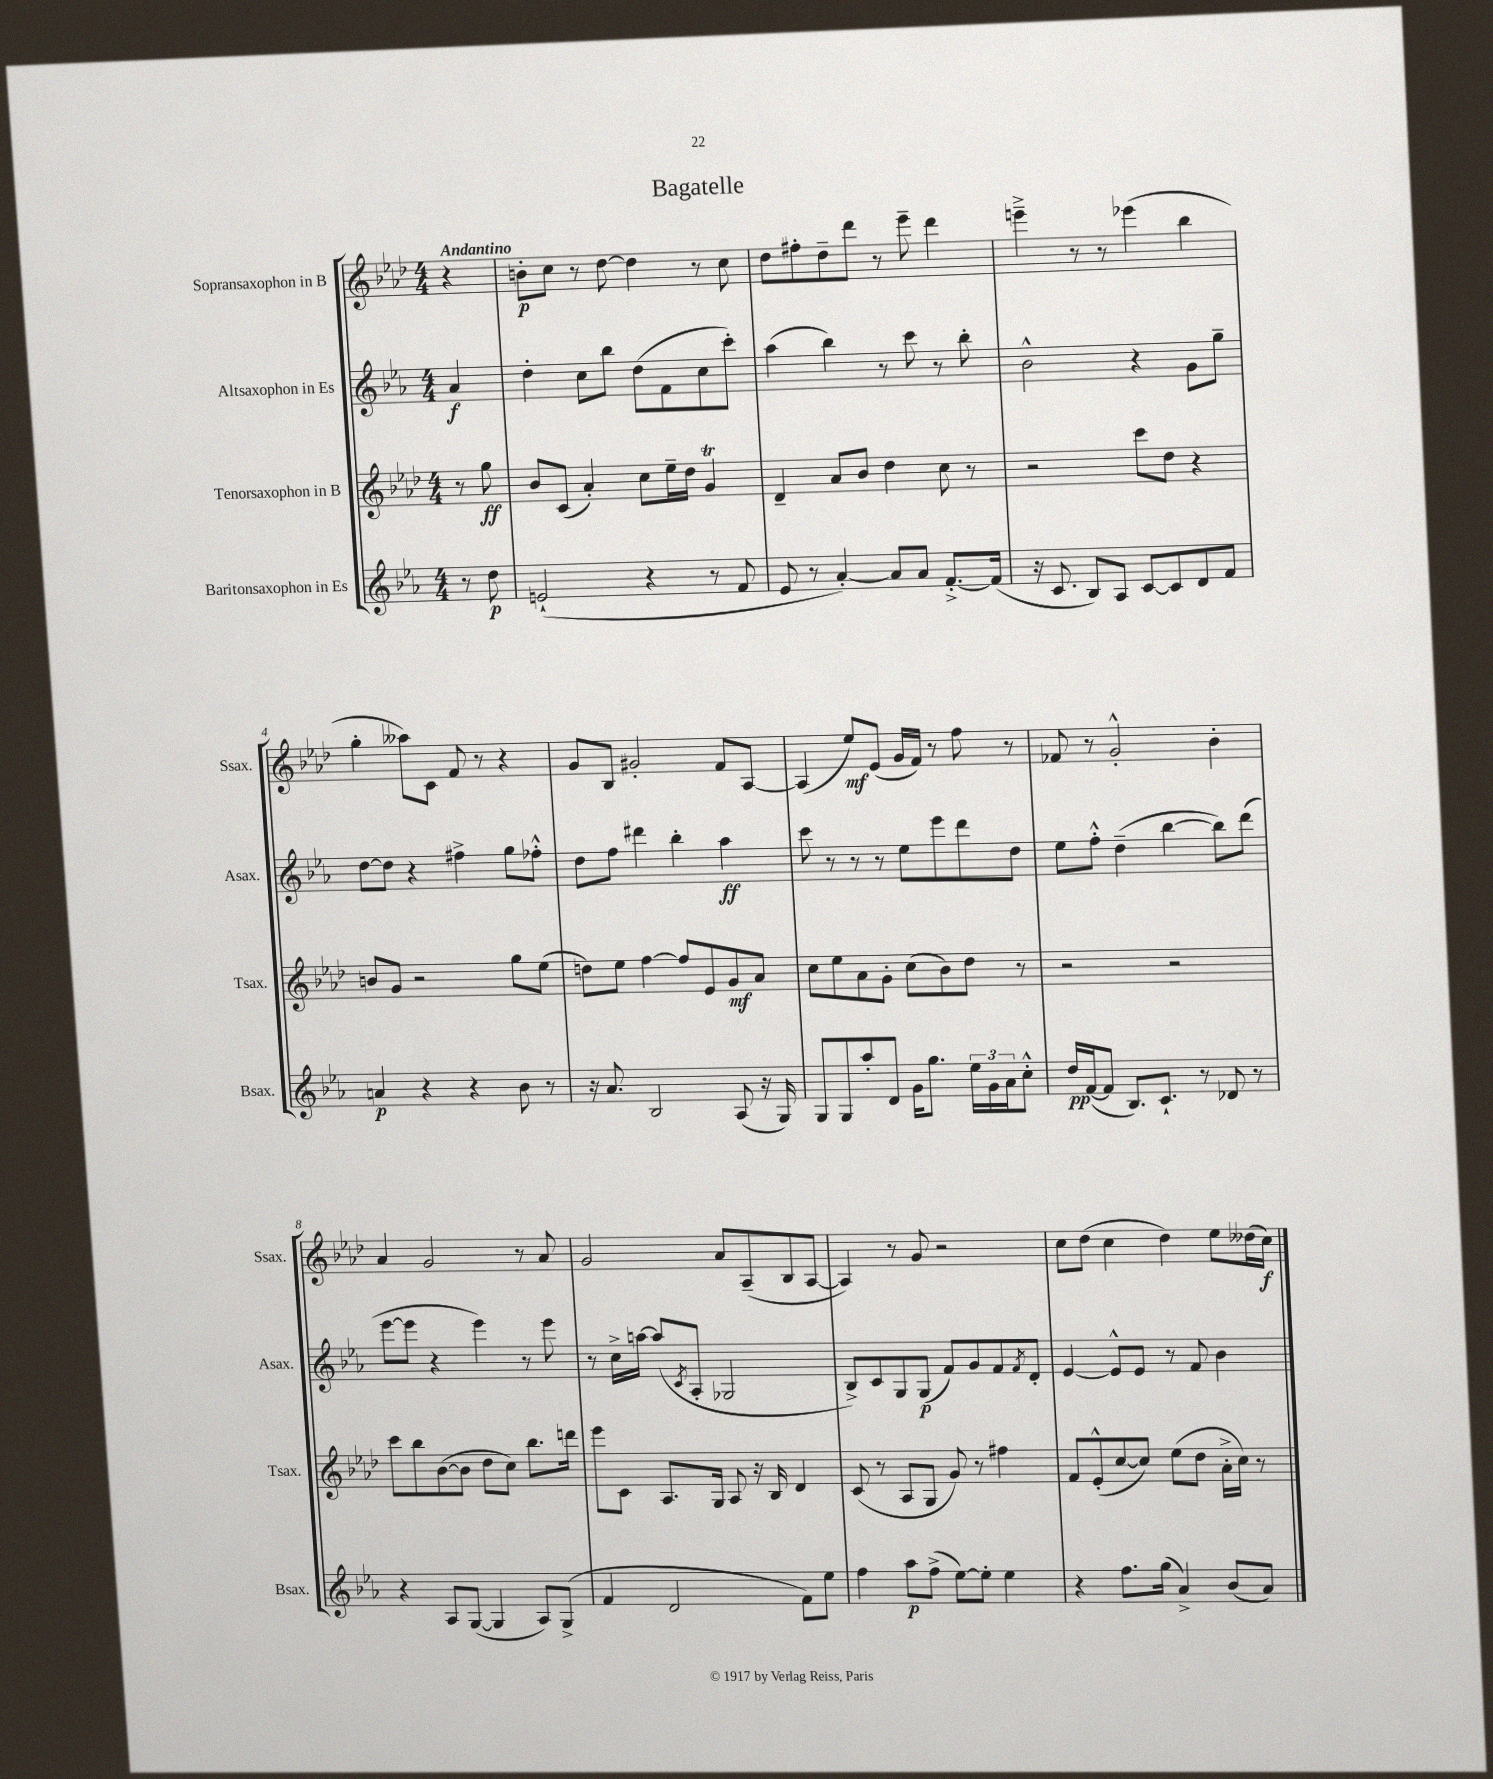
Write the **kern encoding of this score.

**kern	**dynam	**kern	**dynam	**kern	**dynam	**kern	**dynam
*part4	*part4	*part3	*part3	*part2	*part2	*part1	*part1
*staff4	*staff4	*staff3	*staff3	*staff2	*staff2	*staff1	*staff1
*I"Baritonsaxophon in Es	*	*I"Tenorsaxophon in B	*	*I"Altsaxophon in Es	*	*I"Sopransaxophon in B	*
*I'Bsax.	*	*I'Tsax.	*	*I'Asax.	*	*I'Ssax.	*
*clefG2	*	*clefG2	*	*clefG2	*	*clefG2	*
*k[b-e-a-]	*	*k[b-e-a-d-]	*	*k[b-e-a-]	*	*k[b-e-a-d-]	*
*M4/4	*	*M4/4	*	*M4/4	*	*M4/4	*
=	=	=	=	=	=	=	=
!	!	!	!	!	!	!LO:TX:a:B:t=Andantino	!
8r	.	8r	.	4a-/	f	4r	.
8dd\	p	8gg\	ff	.	.	.	.
=1	=1	=1	=1	=1	=1	=1	=1
(2en`/	.	8b-/L	.	4dd'\	.	8bn'\L	p
.	.	(8c/J	.	.	.	8cc\J	.
.	.	4a-'/)	.	8cc\L	.	8r	.
.	.	.	.	8bb-\J	.	[8dd-\	.
4r	.	8cc\L	.	(8dd\L	.	4dd-\]	.
.	.	16ee-~\L	.	8f\	.	.	.
.	.	16dd-\JJ	.	.	.	.	.
8r	.	4gt/	.	8cc\	.	8r	.
8f/	.	.	.	8ccc'\J)	.	8cc\	.
=2	=2	=2	=2	=2	=2	=2	=2
8e-/	.	4d-~/	.	(4aa-\	.	8dd-\L	.
8r	.	.	.	.	.	8ff#X'\	.
[4a-'/)	.	8a-/L	.	4bb-\)	.	8dd-~\	.
.	.	8b-/J	.	.	.	8ddd-\J	.
8a-/L]	.	4dd-\	.	8r	.	8r	.
8a-/J	.	.	.	8ccc\	.	8eee-~\	.
[8.f'^/L	.	8cc\	.	8r	.	4ddd-\	.
.	.	8r	.	8bb-'\	.	.	.
(16f/Jk]	.	.	.	.	.	.	.
=3	=3	=3	=3	=3	=3	=3	=3
16r	.	2r	.	2b-^^\	.	4eeen~^\	.
8.c/	.	.	.	.	.	.	.
8B-/L)	.	.	.	.	.	8r	.
8A-/J	.	.	.	.	.	8r	.
[8c/L	.	8ccc\L	.	4r	.	(4eee-X\	.
8c/]	.	8dd-\J	.	.	.	.	.
8d/	.	4r	.	8g\L	.	4bb-\	.
8f/J	.	.	.	8gg~\J	.	.	.
!!LO:LB:g=z
=4	=4	=4	=4	=4	=4	=4	=4
4an/	p	8bn/L	.	[8dd\L	.	4gg'\	.
.	.	8g/J	.	8dd\J]	.	.	.
4r	.	2r	.	4r	.	8aa--X\L)	.
.	.	.	.	.	.	8c\J	.
4r	.	.	.	4ff#X^\	.	8f/	.
.	.	.	.	.	.	8r	.
8b-\	.	8gg\L	.	8gg\L	.	4r	.
8r	.	(8ee-\J	.	8ff-X'^^\J	.	.	.
=5	=5	=5	=5	=5	=5	=5	=5
16r	.	8ddn\L)	.	8dd\L	.	8g/L	.
8.a-/	.	.	.	.	.	.	.
.	.	8ee-\J	.	8ff\J	.	8B-/J	.
2B-/	.	[4ff\	.	4ddd#X\	.	2g#X'/	.
.	.	8ff/L]	.	4bb-'\	.	.	.
.	.	8e-/	.	.	.	.	.
(8A-/	.	8g/	mf	4aa-\	ff	8f/L	.
16r	.	8a-/J	.	.	.	[8A-/J	.
16G/)	.	.	.	.	.	.	.
=6	=6	=6	=6	=6	=6	=6	=6
8G/L	.	8cc\L	.	8ccc\	.	(4A-/]	.
8G/	.	8ee-\	.	8r	.	.	.
8aa-'/	.	8a-\	.	8r	.	8ee-/L)	mf
8d/J	.	8g'\J	.	8r	.	(8e-/J	.
16g\KL	.	(8cc\L	.	8ee-\L	.	16g/LL	.
8.gg\J	.	.	.	.	.	16f/JJ)	.
.	.	8b-\)	.	8eee-\	.	8r	.
24ee-\LL	.	8dd-\J	.	8ddd\	.	8ff\	.
24g\	.	.	.	.	.	.	.
24a-\J	.	.	.	.	.	.	.
8cc'^^\J	.	8r	.	8dd\J	.	8r	.
=7	=7	=7	=7	=7	=7	=7	=7
16dd/LL	pp	2r	.	8ee-\L	.	8f-X/	.
([16f/J	.	.	.	.	.	.	.
8f/J]	.	.	.	8ff'^^\J	.	8r	.
8.B-/L)	.	.	.	(4dd~\	.	2g'^^/	.
8.c`/J	.	.	.	.	.	.	.
.	.	2r	.	[4bb-\	.	.	.
8r	.	.	.	.	.	.	.
8d-X/	.	.	.	8bb-\L])	.	4b-'\	.
8r	.	.	.	(8ddd\J	.	.	.
!!LO:LB:g=z
=8	=8	=8	=8	=8	=8	=8	=8
4r	.	8ccc\L	.	[8eee-\L	.	4a-/	.
.	.	8bb-\	.	8eee-\J]	.	.	.
8A-/L	.	([8b-\	.	4r	.	2g/	.
([8G/J	.	8b-\J]	.	.	.	.	.
4G/]	.	8dd-\L	.	4eee-\)	.	.	.
.	.	8cc\J)	.	.	.	.	.
8A-/L)	.	8.bb-\L	.	8r	.	8r	.
(8G^/J	.	.	.	8eee-\	.	8a-/	.
.	.	16dddn\Jk	.	.	.	.	.
=9	=9	=9	=9	=9	=9	=9	=9
4f/	.	8eee-\L	.	8r	.	2g/	.
.	.	8c\J	.	16cc^\LL	.	.	.
.	.	.	.	[16aan\JJ	.	.	.
2d/	.	8.A-/L	.	(8aa/L]	.	.	.
.	.	.	.	8qc/	.	.	.
.	.	.	.	8A-'/J	.	.	.
.	.	16G/Jk	.	.	.	.	.
.	.	8A-/	.	2G-X/	.	8a-/L	.
.	.	16r	.	.	.	(8A-~/	.
.	.	16B-/	.	.	.	.	.
8f\L)	.	4d-/	.	.	.	8B-/	.
8ee-\J	.	.	.	.	.	[8A-/J	.
=10	=10	=10	=10	=10	=10	=10	=10
4ff\	.	(8c/	.	8B-^/L)	.	4A-/])	.
.	.	8r	.	8c/	.	.	.
8aa-\L	p	8A-/L	.	8G/	.	8r	.
(8ff^\J	.	8G/J	.	(8G/J	p	8g/	.
[8ee-\L)	.	8g/)	.	8f/L)	.	2r	.
8ee-'\J]	.	8r	.	8g/	.	.	.
4ee-\	.	4ff#X\	.	8f/	.	.	.
.	.	.	.	8qf/	.	.	.
.	.	.	.	8d'/J	.	.	.
=11	=11	=11	=11	=11	=11	=11	=11
4r	.	8f/L	.	[4e-/	.	8cc\L	.
.	.	(8e-'^^/	.	.	.	(8dd-\J	.
8.ff\L	.	[8cc/	.	8e-^^/L]	.	4cc\	.
.	.	8cc/J])	.	8e-/J	.	.	.
(16gg\Jk	.	.	.	.	.	.	.
4a-^/)	.	(8ee-\L	.	8r	.	4dd-\)	.
.	.	8dd-\J	.	8f/	.	.	.
(8b-/L	.	16a-'^\LL	.	4b-\	.	8ee-\L	.
.	.	16cc\JJ)	.	.	.	.	.
8a-/J)	.	8r	.	.	.	(16dd--X\L	.
.	.	.	.	.	.	16cc\JJ)	f
==	==	==	==	==	==	==	==
*-	*-	*-	*-	*-	*-	*-	*-
